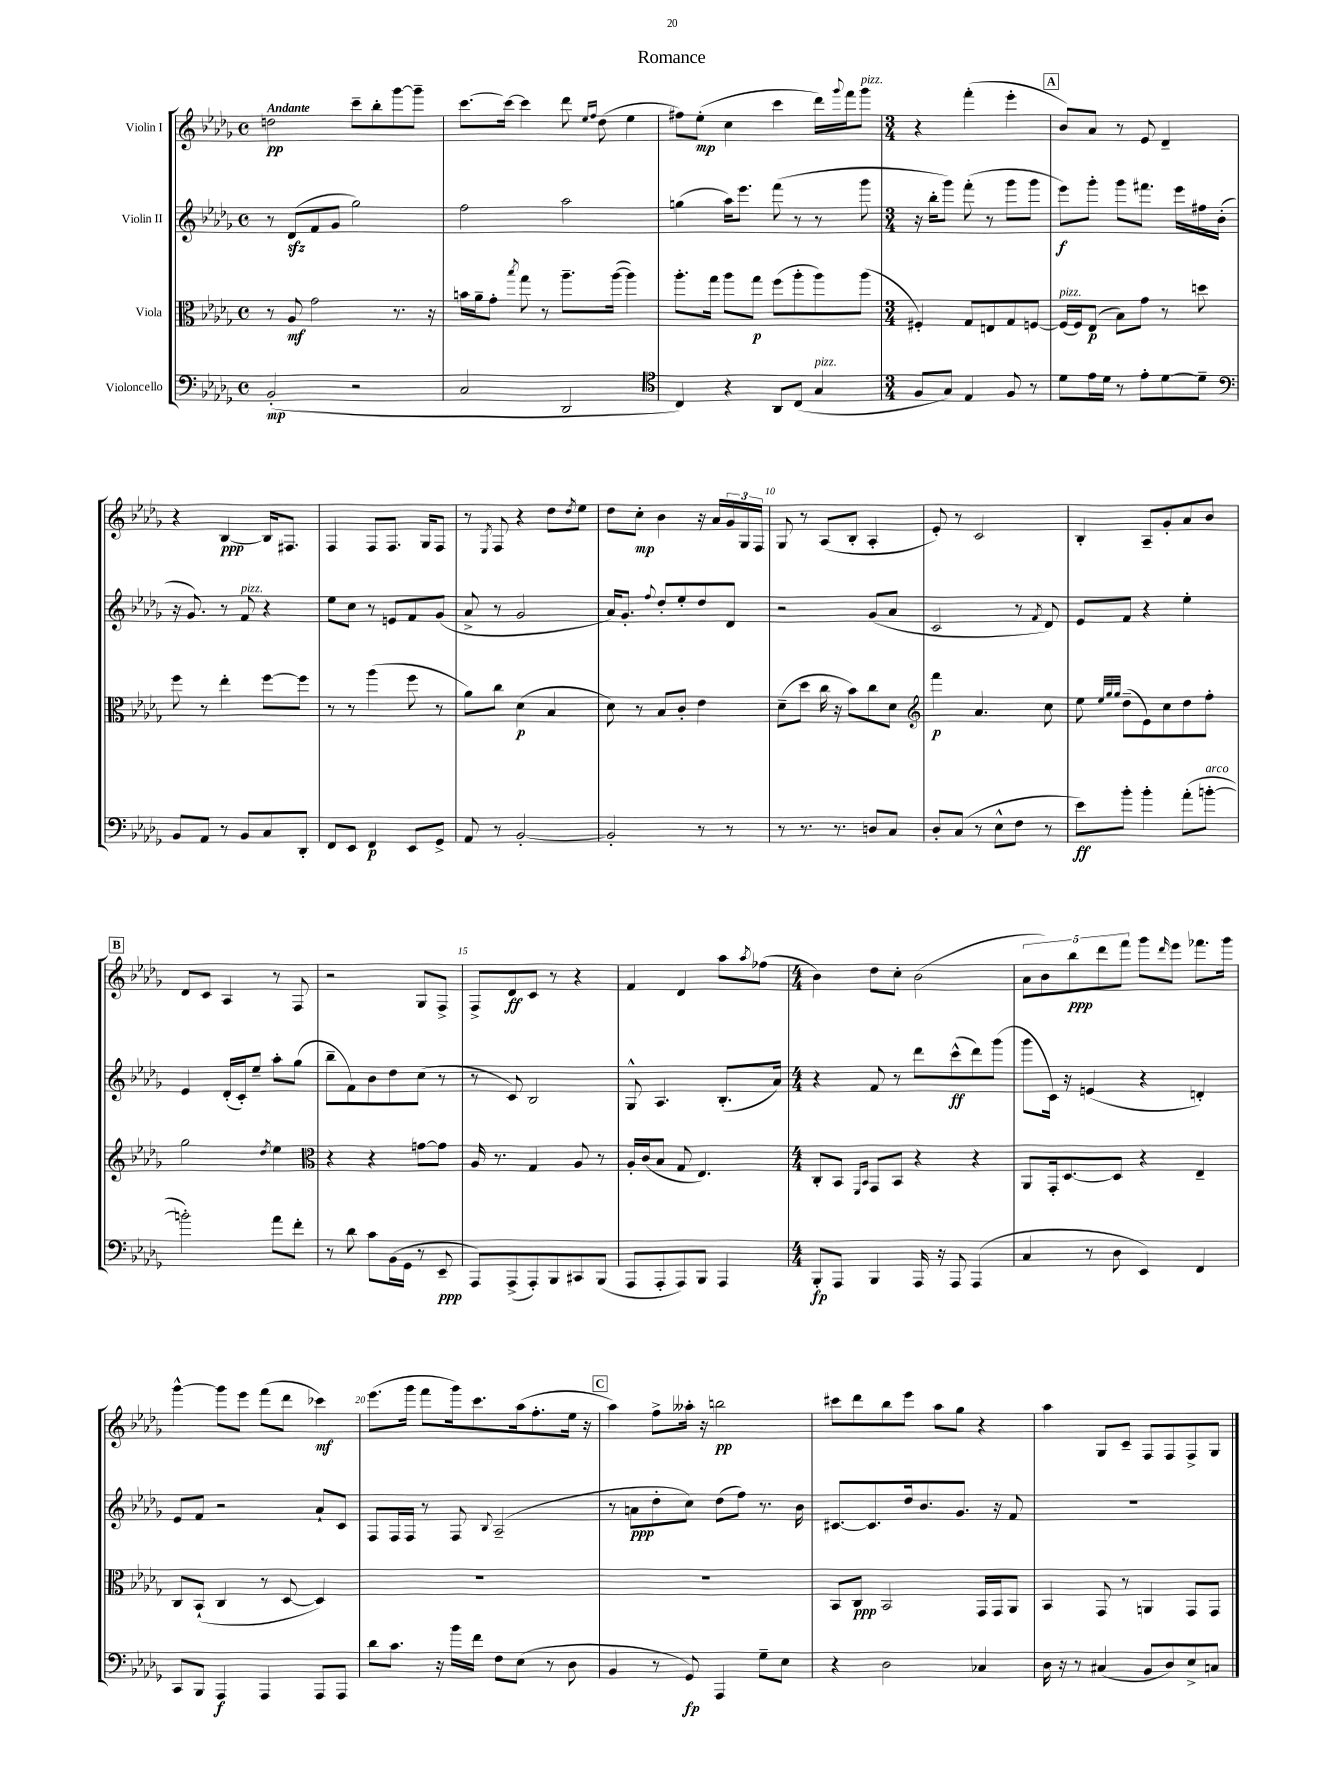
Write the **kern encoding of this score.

**kern	**kern	**kern	**kern
*staff4	*staff3	*staff2	*staff1
*clefF4	*clefC3	*clefG2	*clefG2
*k[b-e-a-d-g-]	*k[b-e-a-d-g-]	*k[b-e-a-d-g-]	*k[b-e-a-d-g-]
*M4/4	*M4/4	*M4/4	*M4/4
*met(c)	*met(c)	*met(c)	*met(c)
(2BB-'	8r	8r	2dd
.	8A-	(8d-	.
.	2g-	8f	.
.	.	8g-	.
2r	.	2gg-)	8ccc~
.	.	.	8bb-'
.	8.r	.	[8ggg-
.	.	.	8ggg-~]
.	16r	.	.
=	=	=	=
2C	16b	2ff	[8.ccc
.	16a-~	.	.
.	8g-'	.	.
.	.	.	16ccc_
.	8qbb-	.	.
.	8gg-	.	4ccc]
.	8r	.	.
2DD-	8.aa-~	2aa-	8ddd-
.	.	.	16qqee-
.	.	.	16qqff
.	.	.	(8dd-
.	([16aa-	.	.
.	4aa-])	.	4ee-
=	=	=	=
*clefC4	*	*	*
4C)	8.aa-'	(4gg	8ff#)
.	.	.	(8ee-'
.	16gg-	.	.
4r	8aa-	16aa-)	4cc
.	.	8.eee-	.
.	8gg-	.	.
8AA-	(8ff	(8fff	4ccc
(8C	8aa-'	8r	.
4G-	8aa-)	8r	16ddd-)
.	.	.	8qqggg-
.	.	.	16fff
.	(8aa-	8ggg-	8ggg-
=	=	=	=
*M3/4	*M3/4	*M3/4	*M3/4
8F	4F#')	16r	4r
.	.	16bb-'	.
8G-)	.	8ggg-)	.
4E-	8G-	(8fff'	(4fff'
.	8E	8r	.
8F	8G-	8ggg-	4eee-'
8r	[8F	8ggg-	.
=	=	=	=
8d-	(16F]	8eee-)	8b-)
.	16F)	.	.
16e-	(8E-	8ggg-'	8a-
16d-	.	.	.
8r	8B-)	8ggg-	8r
8e-'	8g-	8.fff#	8e-
[8d-	8r	.	4d-~
.	.	16eee-	.
8d-~]	8dd	16ff#	.
.	.	(16b-'	.
=	=	=	=
*clefF4	*	*	*
8BB-	8ff	16r	4r
.	.	8.g-)	.
8AA-	8r	.	.
8r	4ee-'	8r	[4B-
8BB-	.	8f	.
8C	[8ff	4r	16B-]
.	.	.	8.F#
8DD-'	8ff]	.	.
=	=	=	=
8FF	8r	8ee-	4F
8EE-	8r	8cc	.
4FF	(4aa-	8r	8F
.	.	8e	8.F
8EE-	8ff	8f	.
.	.	.	16G-
8GG-^	8r	(8g-	8F
=	=	=	=
8AA-	8a-)	8a-^	8r
.	.	.	8qE-
8r	8cc	8r	8F
[2BB-'	(4d-	2g-	4r
.	4B-	.	8dd-
.	.	.	8qdd-
.	.	.	8ee-
=	=	=	=
2BB-']	8d-)	16a-)	8dd-
.	.	8.g-'	.
.	8r	.	8cc'
.	.	8qqff	.
.	8B-	8dd-'	4b-
.	8c'	8ee-'	.
8r	4e-	8dd-	16r
.	.	.	16a-
8r	.	8d-	24g-
.	.	.	24G-
.	.	.	24F
=	=	=	=
8r	(8d-~	2r	8G-
8.r	8dd-	.	8r
.	16cc	.	(8A-
8.r	16r	.	.
.	8b-)	.	8B-'
8D	8cc	(8g-	4A-'
8C	8d-	8a-	.
=	=	=	=
*	*clefG2	*	*
8D-'	4fff	2c	8e-')
(8C	.	.	8r
8r	4.a-	.	2c
8E-^^	.	.	.
8F	.	8r	.
.	.	8qf	.
8r	8cc	8d-)	.
=	=	=	=
8e-)	8ee-	8e-	4B-'
.	32qqee-	.	.
.	32qqgg-	.	.
.	32qqgg-	.	.
8b-'	(8dd-~	8f	.
4b-'	8e-)	4r	8A-~
.	8cc	.	8g-'
(8a-'	8dd-	4ee-'	8a-
[8b'	8ff'	.	8b-
=	=	=	=
2b'])	2gg-	4e-	8d-
.	.	.	8c
.	.	(16d-'	4A-
.	.	16c')	.
.	.	8ee-~	.
.	8qdd-	.	.
8a-	4ee-	8aa-'	8r
8f'	.	(8gg-	8F
=	=	=	=
*	*clefC3	*	*
8r	4r	8bb-~	2r
8d-	.	8f)	.
8c	4r	8b-	.
(16BB-	.	8dd-	.
16GG-	.	.	.
8r	[8g	(8cc	8G-
8EE-~	8g]	8r	8F^
=	=	=	=
8AAA-)	16A-	8r	8F^
.	8.r	.	.
(8AAA-^	.	8c)	8d-
8AAA-')	4G-	2B-	8c
8BBB-	.	.	8r
8CC#	8A-	.	4r
(8BBB-	8r	.	.
=	=	=	=
8AAA-	16A-'	8G-^^	4f
.	(16c	.	.
8AAA-'	8B-	4.A-	.
8AAA-)	8G-	.	4d-
8BBB-	4.E-)	.	.
4AAA-	.	(8.B-'	8aa-
.	.	.	8qaa-
.	.	.	(8ff-
.	.	16a-)	.
=	=	=	=
*M4/4	*M4/4	*M4/4	*M4/4
8BBB-'	8C'	4r	4b-)
8AAA-	8BB-	.	.
.	16qqFF	.	.
.	16qqBB-	.	.
4BBB-	8GG-	8f	8dd-
.	8BB-	8r	8cc'
16AAA-	4r	8ddd-	(2b-
16r	.	.	.
8AAA-	.	(8ccc^^	.
(4AAA-	4r	8ddd-)	.
.	.	(8ggg-	.
=	=	=	=
4C	8AA-	8ggg-	10a-
.	.	.	10b-)
.	16GG-'	16c)	.
.	[8.D-	16r	.
.	.	.	10bb-
8r	.	(4e	.
.	.	.	10ddd-
8D-	8D-]	.	.
.	.	.	10fff
4EE-)	4r	4r	8ggg-
.	.	.	16qqddd-
.	.	.	8eee-
4FF	4E-~	4d')	8.fff-
.	.	.	16ggg-
=	=	=	=
8CC	8C	8e-	[4ggg-^^
8BBB-	(8BB-`	8f	.
4AAA-	4C	2r	8ggg-]
.	.	.	8eee-
4AAA-	8r	.	(8fff
.	[8D-	.	8ddd-
8AAA-	4D-])	8a-`	4ccc-)
8AAA-	.	8c	.
=	=	=	=
8d-	1r	8F	(8.eee-
8.c	.	16F	.
.	.	16F	16ggg-
.	.	8r	8fff
16r	.	.	.
16b-	.	8F	16ggg-)
16f	.	.	8.ccc
.	.	8qqB-	.
8F	.	(2A-~	.
(8E-	.	.	(16aa-
.	.	.	8.ff'
8r	.	.	.
8D-	.	.	16ee-
.	.	.	16r
=	=	=	=
4BB-	1r	8r	4aa-)
.	.	8a	.
8r	.	8dd-'	8ff^
8GG-)	.	8cc)	16aa--'
.	.	.	16r
4AAA-	.	(8dd-	2bb
.	.	8ff)	.
8G-~	.	8.r	.
8E-	.	.	.
.	.	16b-	.
=	=	=	=
4r	8BB-	[8.c#	8ccc#
.	8C	.	8ddd-
.	.	8.c#]	.
2D-	2BB-	.	8bb-
.	.	16dd-	8eee-
.	.	8.b-	.
.	.	.	8aa-
.	.	8.g-	8gg-
4C-	16GG-	.	4r
.	16GG-	16r	.
.	8AA-	8f	.
=	=	=	=
16D-	4BB-	1r	4aa-
16r	.	.	.
8r	.	.	.
(4C#	8GG-	.	8G-
.	8r	.	8c~
8BB-	4AA	.	8F
8D-)	.	.	8F
8E-^	8GG-	.	8F^
8C	8GG-	.	8G-
==	==	==	==
*-	*-	*-	*-
